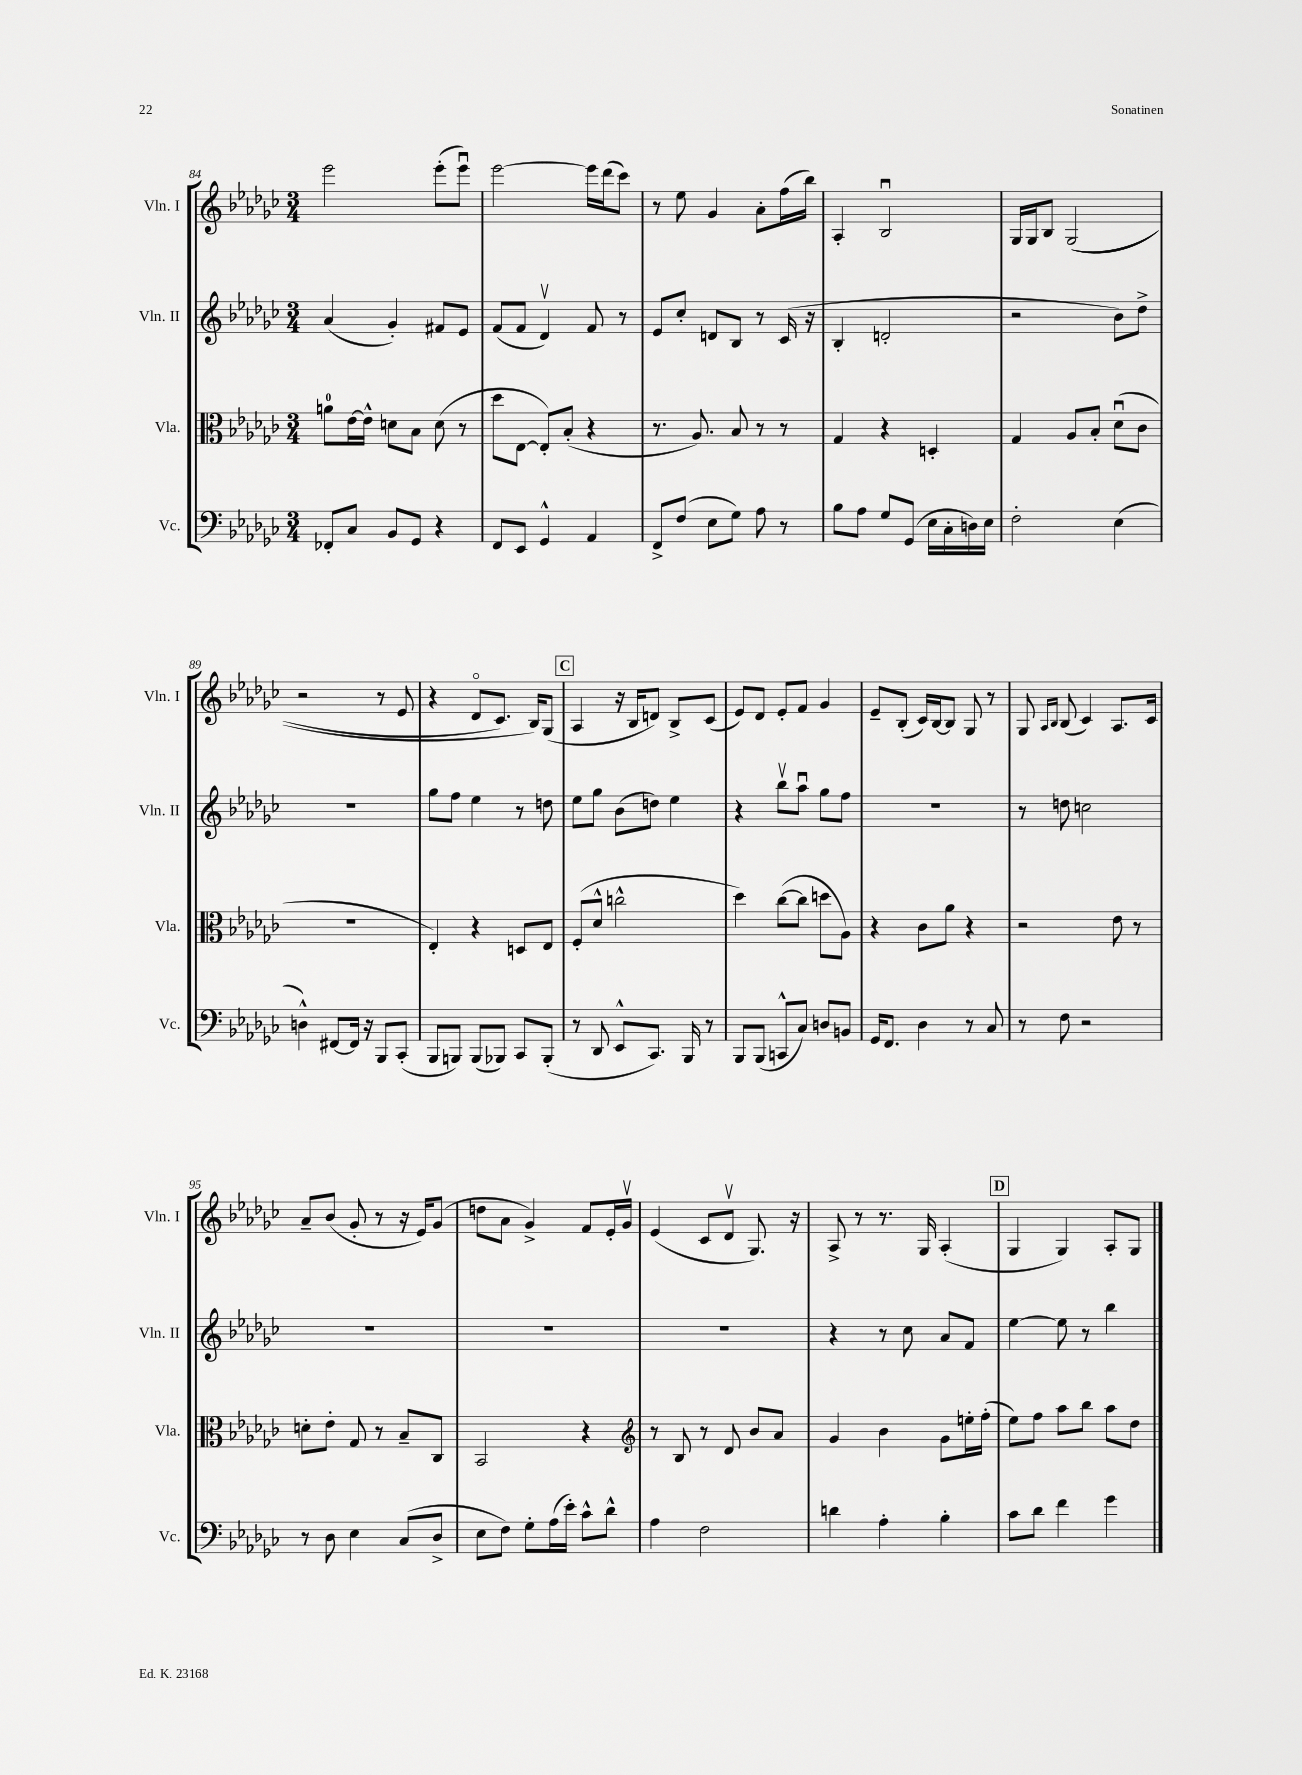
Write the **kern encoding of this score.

**kern	**kern	**kern	**kern
*staff4	*staff3	*staff2	*staff1
*clefF4	*clefC3	*clefG2	*clefG2
*k[b-e-a-d-g-c-]	*k[b-e-a-d-g-c-]	*k[b-e-a-d-g-c-]	*k[b-e-a-d-g-c-]
*M3/4	*M3/4	*M3/4	*M3/4
8FF-'/L	8a\L	(4a-/	2eee-\
8C-/J	[16e-\L	.	.
.	16e-^^\]JJ	.	.
8BB-/L	8d\L	4g-'/)	.
8GG-/J	8B-\J	.	.
4r	(8d\	8f#/L	(8eee-'\L
.	8r	8e-/J	8eee-u\J)
=	=	=	=
8FF/L	8dd-\L	(8f/L	[2eee-\
8EE-/J	[8E-\J	8f/J	.
4GG-^^/	8E-'/]L)	4d-v/)	.
.	(8B-'/J	.	.
4AA-/	4r	8f/	16eee-\]LL
.	.	.	(16ddd-\J
.	.	8r	8ccc-\J)
=	=	=	=
8FF^/L	8.r	8e-/L	8r
(8F/J	.	8cc-'/J	8ee-\
.	8.A-/)	.	.
8E-\L	.	8d/L	4g-/
8G-\J)	8B-/	8B-/J	.
8A-\	8r	8r	8a-'\L
8r	8r	(16c-/	(16ff\L
.	.	16r	16bb-\JJ)
=	=	=	=
8B-\L	4G-/	4B-'/	4A-'/
8A-\J	.	.	.
8G-/L	4r	2d'/	2B-u/
(8GG-/J	.	.	.
16E-\LL	4D'/	.	.
16C-'\	.	.	.
16D\)	.	.	.
16E-\JJ	.	.	.
=	=	=	=
2F'\	4G-/	2r	16G-/LL
.	.	.	16G-/J
.	.	.	8B-/J
.	8A-/L	.	&((2G-/
.	8B-'/J	.	.
(4E-\	(8d-u\L	8b-\L)	.
.	8c-\J	8dd-^\J	.
=	=	=	=
4D^^\)	2.r	2.r	2r
[8FF#/L	.	.	.
16FF#/]Jk	.	.	.
16r	.	.	.
8BBB-/L	.	.	8r
(8CC-'/J	.	.	8e-/
=	=	=	=
8BBB-/L	4E-'/)	8gg-\L	4r
8BBB/J)	.	8ff\J	.
(8BBB/L	4r	4ee-\	8d-o/L
8BBB-/J)	.	.	8.c-/J)
8CC-/L	8D/L	8r	.
.	.	.	16B-/LK&)
(8BBB-'/J	8E-/J	8dd\	(8G-/J
=	=	=	=
8r	(8F'/L	8ee-\L	4A-/
8DD-/	8d-^^/J	8gg-\J	.
8EE-^^/L	2cc^^\	(8b-\L	16r
.	.	.	16B-/LK
8.CC-/J)	.	8dd\J)	8d/J)
.	.	4ee-\	8B-^/L
16BBB-/	.	.	.
8r	.	.	(8c-/J
=	=	=	=
8BBB-/L	4dd-\)	4r	8e-/L)
(8BBB-/J	.	.	8d-/J
8CC^^/L	([8cc-\L	8bb-v\L	8e-'/L
8C-/J)	8cc-\]J	8aa-u\J	8f/J
8D/L	8dd\L	8gg-\L	4g-/
8BB/J	8A-\J)	8ff\J	.
=	=	=	=
16GG-/LK	4r	2.r	8e-~/L
8.FF/J	.	.	.
.	.	.	(8B-'/J
4D-\	8c-\L	.	16c-/LL)
.	.	.	[16B-/J
.	8a-\J	.	8B-/]J
8r	4r	.	8G-/
8C-/	.	.	8r
=	=	=	=
8r	2r	8r	8G-/
.	.	.	16qqA-/LL
.	.	.	16qqB-/JJ
8F\	.	8dd\	(8B-/
2r	.	2cc\	4c-/)
.	8e-\	.	8.A-/L
.	8r	.	.
.	.	.	16c-/Jk
=	=	=	=
8r	8d'\L	2.r	8a-~/L
8D-\	8e-'\J	.	(8b-/J
4E-\	8G-/	.	8g-'/
.	8r	.	8r
(8C-/L	8B-~/L	.	16r
.	.	.	16e-/LK)
8D-^/J	8C-/J	.	(8g-/J
=	=	=	=
8E-\L	2BB-/	2.r	8dd\L
8F\J)	.	.	8a-\J
8G-'\L	.	.	4g-^/)
(16A-\L	.	.	.
16e-'\JJ)	.	.	.
8c-^^\L	4r	.	8f/L
8d-^^\J	.	.	16e-'/L
.	.	.	16g-v/JJ
=	=	=	=
*	*clefG2	*	*
4A-\	8r	2.r	(4e-/
.	8B-/	.	.
2F\	8r	.	8c-/L
.	8d-/	.	8d-v/J
.	8b-/L	.	8.G-/)
.	8a-/J	.	.
.	.	.	16r
=	=	=	=
4d\	4g-/	4r	8A-^/
.	.	.	8r
4A-'\	4b-\	8r	8.r
.	.	8cc-\	.
.	.	.	16G-/
4B-'\	8g-\L	8a-/L	(4A-'/
.	16ee'\L	8f/J	.
.	(16ff'\JJ	.	.
=	=	=	=
8c-\L	8ee-\L)	[4ee-\	4G-/
8d-\J	8ff\J	.	.
4f\	8aa-\L	8ee-\]	4G-/)
.	8bb-\J	8r	.
4g-\	8aa-\L	4bb-\	8A-'/L
.	8dd-\J	.	8G-/J
==	==	==	==
*-	*-	*-	*-
